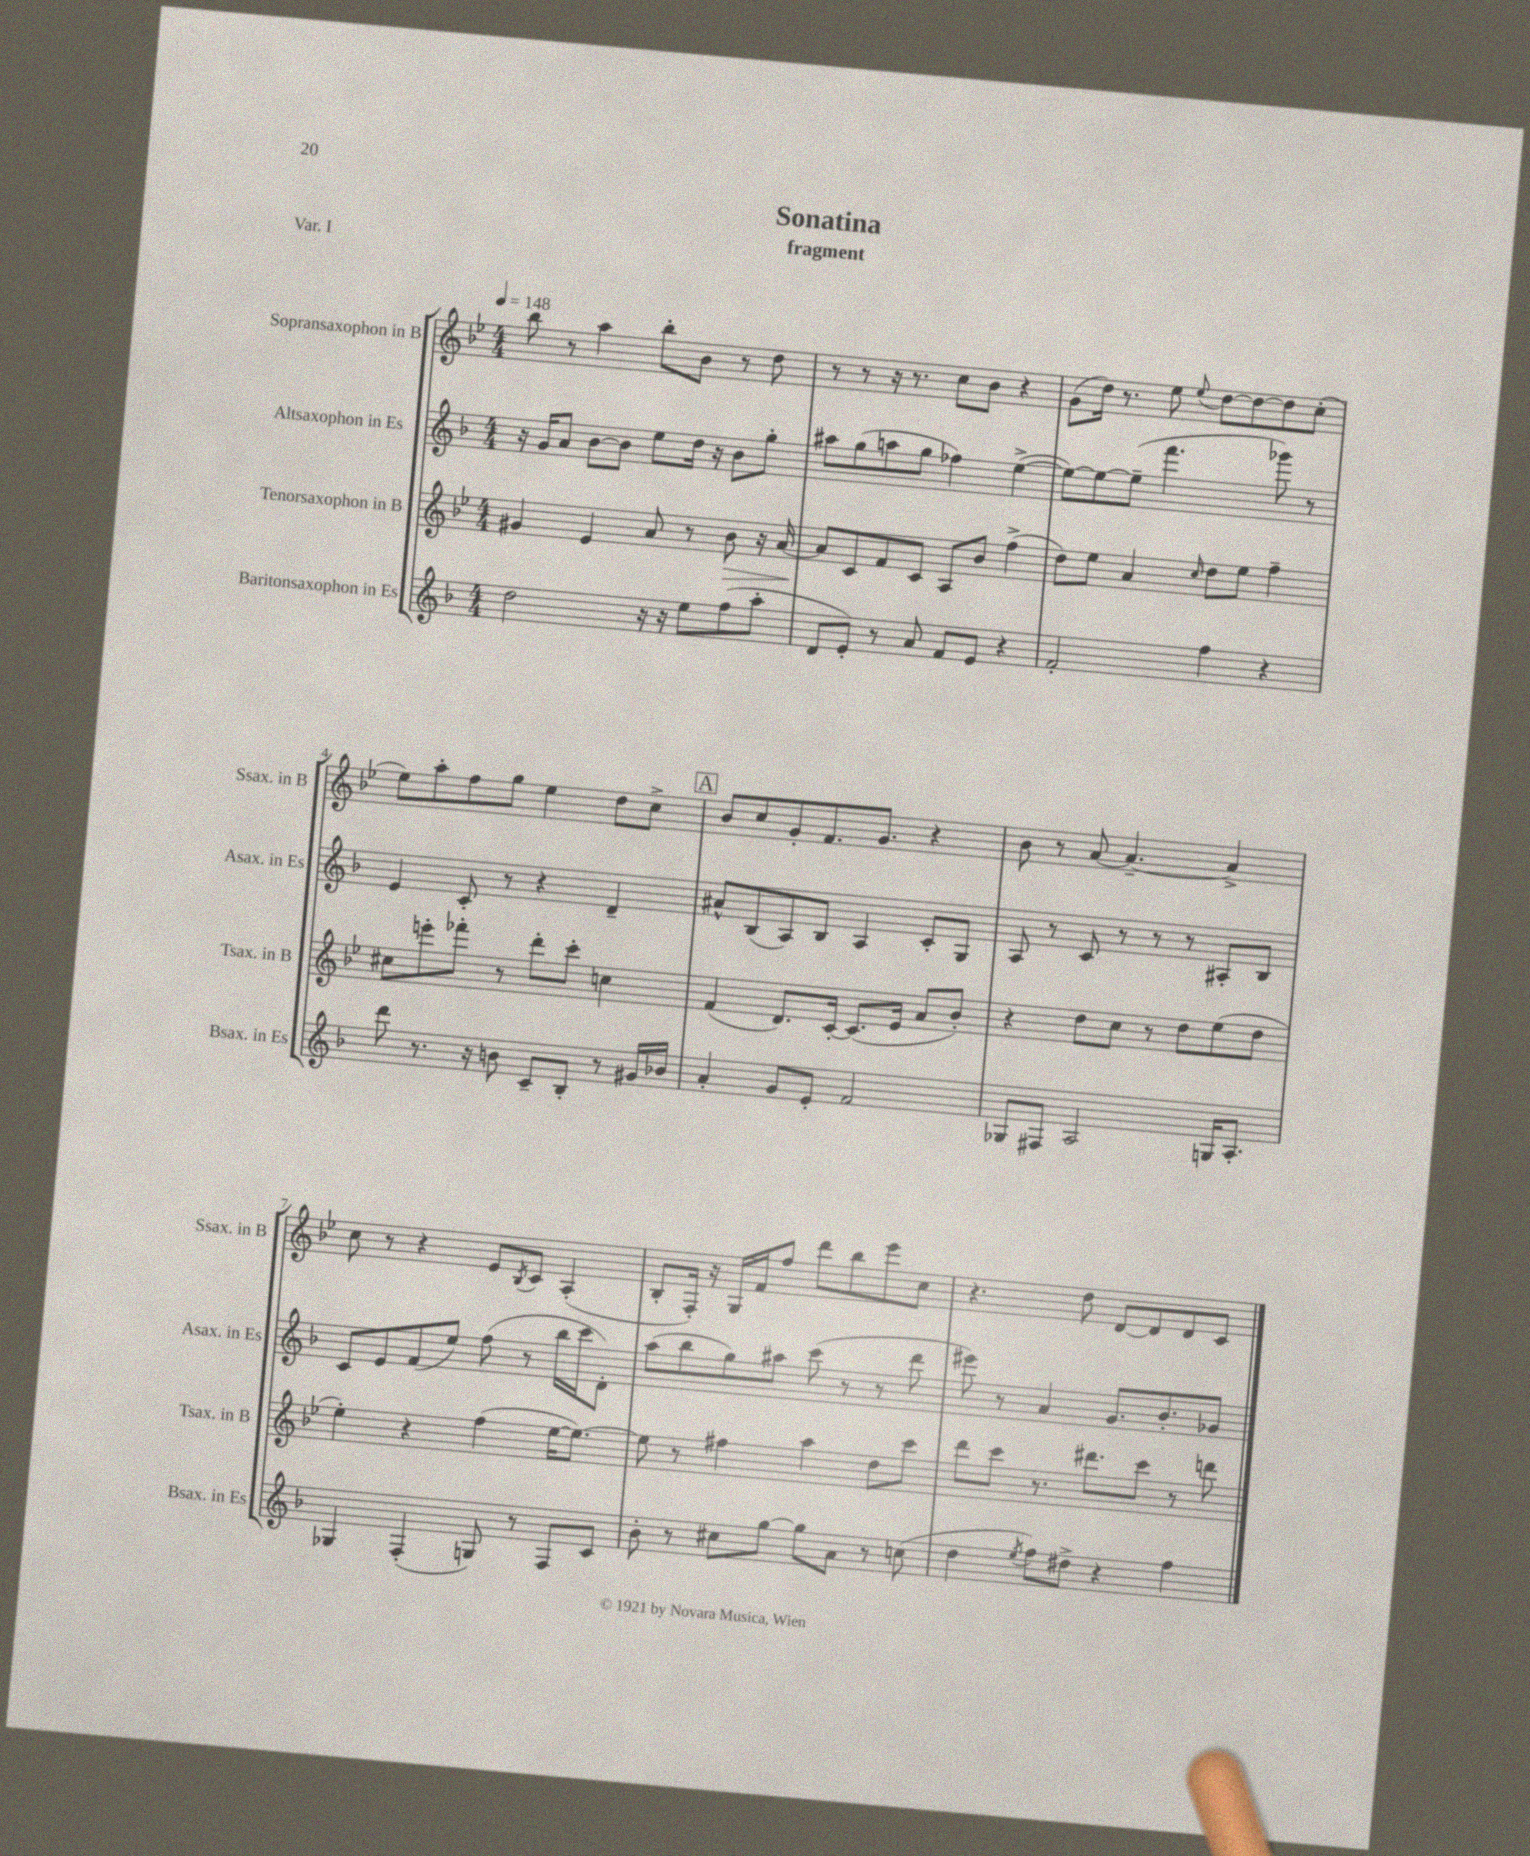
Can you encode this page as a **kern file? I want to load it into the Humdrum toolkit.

**kern	**kern	**dynam	**kern	**kern
*part4	*part3	*part3	*part2	*part1
*staff4	*staff3	*staff3	*staff2	*staff1
*I"Baritonsaxophon in Es	*I"Tenorsaxophon in B	*	*I"Altsaxophon in Es	*I"Sopransaxophon in B
*I'Bsax. in Es	*I'Tsax. in B	*	*I'Asax. in Es	*I'Ssax. in B
*clefG2	*clefG2	*	*clefG2	*clefG2
*k[b-]	*k[b-e-]	*	*k[b-]	*k[b-e-]
*M4/4	*M4/4	*	*M4/4	*M4/4
*MM148	*MM148	*	*MM148	*MM148
=1	=1	=1	=1	=1
2dd\	4g#X/	.	16r	8bb-\
.	.	.	16g/KL	.
.	.	.	8a/J	8r
.	4e-/	.	[8b-\L	4aa\
.	.	.	8b-\J]	.
16r	8a/	.	8ee\L	8bb-'\L
16r	.	.	.	.
8ee\L	8r	.	16dd\Jk	8b-\J
.	.	.	16r	.
!	!	!LO:HP:b	!	!
(8ff\	8b-\	>	8b-\L	8r
8aa'\J	16r	.	8gg'\J	8dd\
.	[16a/	.	.	.
=2	=2	=2	=2	=2
8d/L	8a/L]	.	8aa#X\L	8r
8e'/J)	8c/	]	(8gg\	8r
8r	8f/	.	8aan\	16r
.	.	.	.	8.r
8a/	8c/J	.	8gg\J	.
8f/L	8A/L	.	4ff-X\)	8cc\L
8e/J	8b-/J	.	.	8b-\J
4r	(4ff^\	.	([4ee^\	4r
=3	=3	=3	=3	=3
2f'/	8dd\L)	.	8ee\L_)	(8g\L
.	8ee-\J	.	8ee\_	16dd\Jk)
.	.	.	.	8.r
.	4a/	.	(8ee~\J]	.
.	.	.	4.fff\	8ee-\
.	16qqcc/	.	.	8qqee-/
4ff\	8dd\L	.	.	[8dd\L
.	8ee-\J	.	.	8dd\_
4r	4ff~\	.	8ggg-X\)	8dd\]
.	.	.	8r	(8cc'\J
!!LO:LB:g=z
=4	=4	=4	=4	=4
8ddd\	8cc#X\L	.	4e/	8ee-\L)
8.r	8eeen'\	.	.	8aa'\
.	8fff-X'\J	.	8c'/	8ff\
16r	.	.	.	.
8bn\	8r	.	8r	8gg\J
8c~/L	8ddd'\L	.	4r	4ee-\
8B-'/J	8ccc'\J	.	.	.
8r	4ccn\	.	4d~/	8dd\L
16g#X/LL	.	.	.	8cc^\J
16b-X/JJ	.	.	.	.
!!LO:REH:place=s1:t=A
=5	=5	=5	=5	=5
4a'/	(4f/	.	8a#X^^/L	8b-/L
.	.	.	(8B-/	8cc/
8g/L	8.d/L)	.	8A/)	8g'/
8e'/J	.	.	8B-/J	8.f/
.	[16c'/Jk	.	.	.
2f/	(8.c/L]	.	4A/	.
.	.	.	.	8.g/J
.	16e-/Jk	.	.	.
.	8a/L	.	8c'/L	4r
.	8b-'/J)	.	8G/J	.
=6	=6	=6	=6	=6
8G-X/L	4r	.	8A/	8b-\
8F#X/J	.	.	8r	8r
2A/	8dd\L	.	8c/	[8a/
.	8cc\J	.	8r	4.a~/_
.	8r	.	8r	.
.	8dd\L	.	8r	.
16Gn/KL	(8ee-\	.	8A#X'/L	4a^/]
8.A'/J	.	.	.	.
.	8dd\J	.	8B-/J	.
!!LO:LB:g=z
=7	=7	=7	=7	=7
4G-X/	4ee-'\)	.	8c/L	8cc\
.	.	.	8e/	8r
(4F'/	4r	.	(8f/	4r
.	.	.	8ee/J)	.
8Gn/)	(4ff\	.	(8ff\	8e-/L
.	.	.	.	8qB-/
8r	.	.	8r	8c/J
8F/L	[16ee-\KL	.	16bb-\LL	(4A'/
.	8.ee-\J_)	.	16ccc\J	.
8c/J	.	.	8d'\J)	.
=8	=8	=8	=8	=8
8b-'\	8ee-\]	.	(8aa\L	8B-'/L
8r	8r	.	8bb-\	16F'/Jk)
.	.	.	.	16r
8cc#X\L	4ff#X\	.	8gg\)	16G/LL
.	.	.	.	16f/J
[8gg\J	.	.	8aa#X\J	8ff/J
8gg\L]	4aa\	.	(8ccc\	8ddd\L
8a\J	.	.	8r	8bb-\
8r	8dd\L	.	8r	8eee-\
(8ccn\	8ccc\J	.	8ddd\	8cc\J
=9	=9	=9	=9	=9
4dd\	8ddd\L	.	8eee#X\)	4.r
.	8ccc\J	.	8r	.
8qee/	.	.	.	.
8ff\L)	8.r	.	4a/	.
8dd#X^\J	.	.	.	8dd\
.	8.ddd#X\L	.	.	.
4r	.	.	8.g/L	[8d/L
.	8ccc\J	.	.	8d/]
.	.	.	8.b-'/	.
4ff\	8r	.	.	8d/
.	8dddn\	.	8g-X/J	8c/J
==	==	==	==	==
*-	*-	*-	*-	*-
